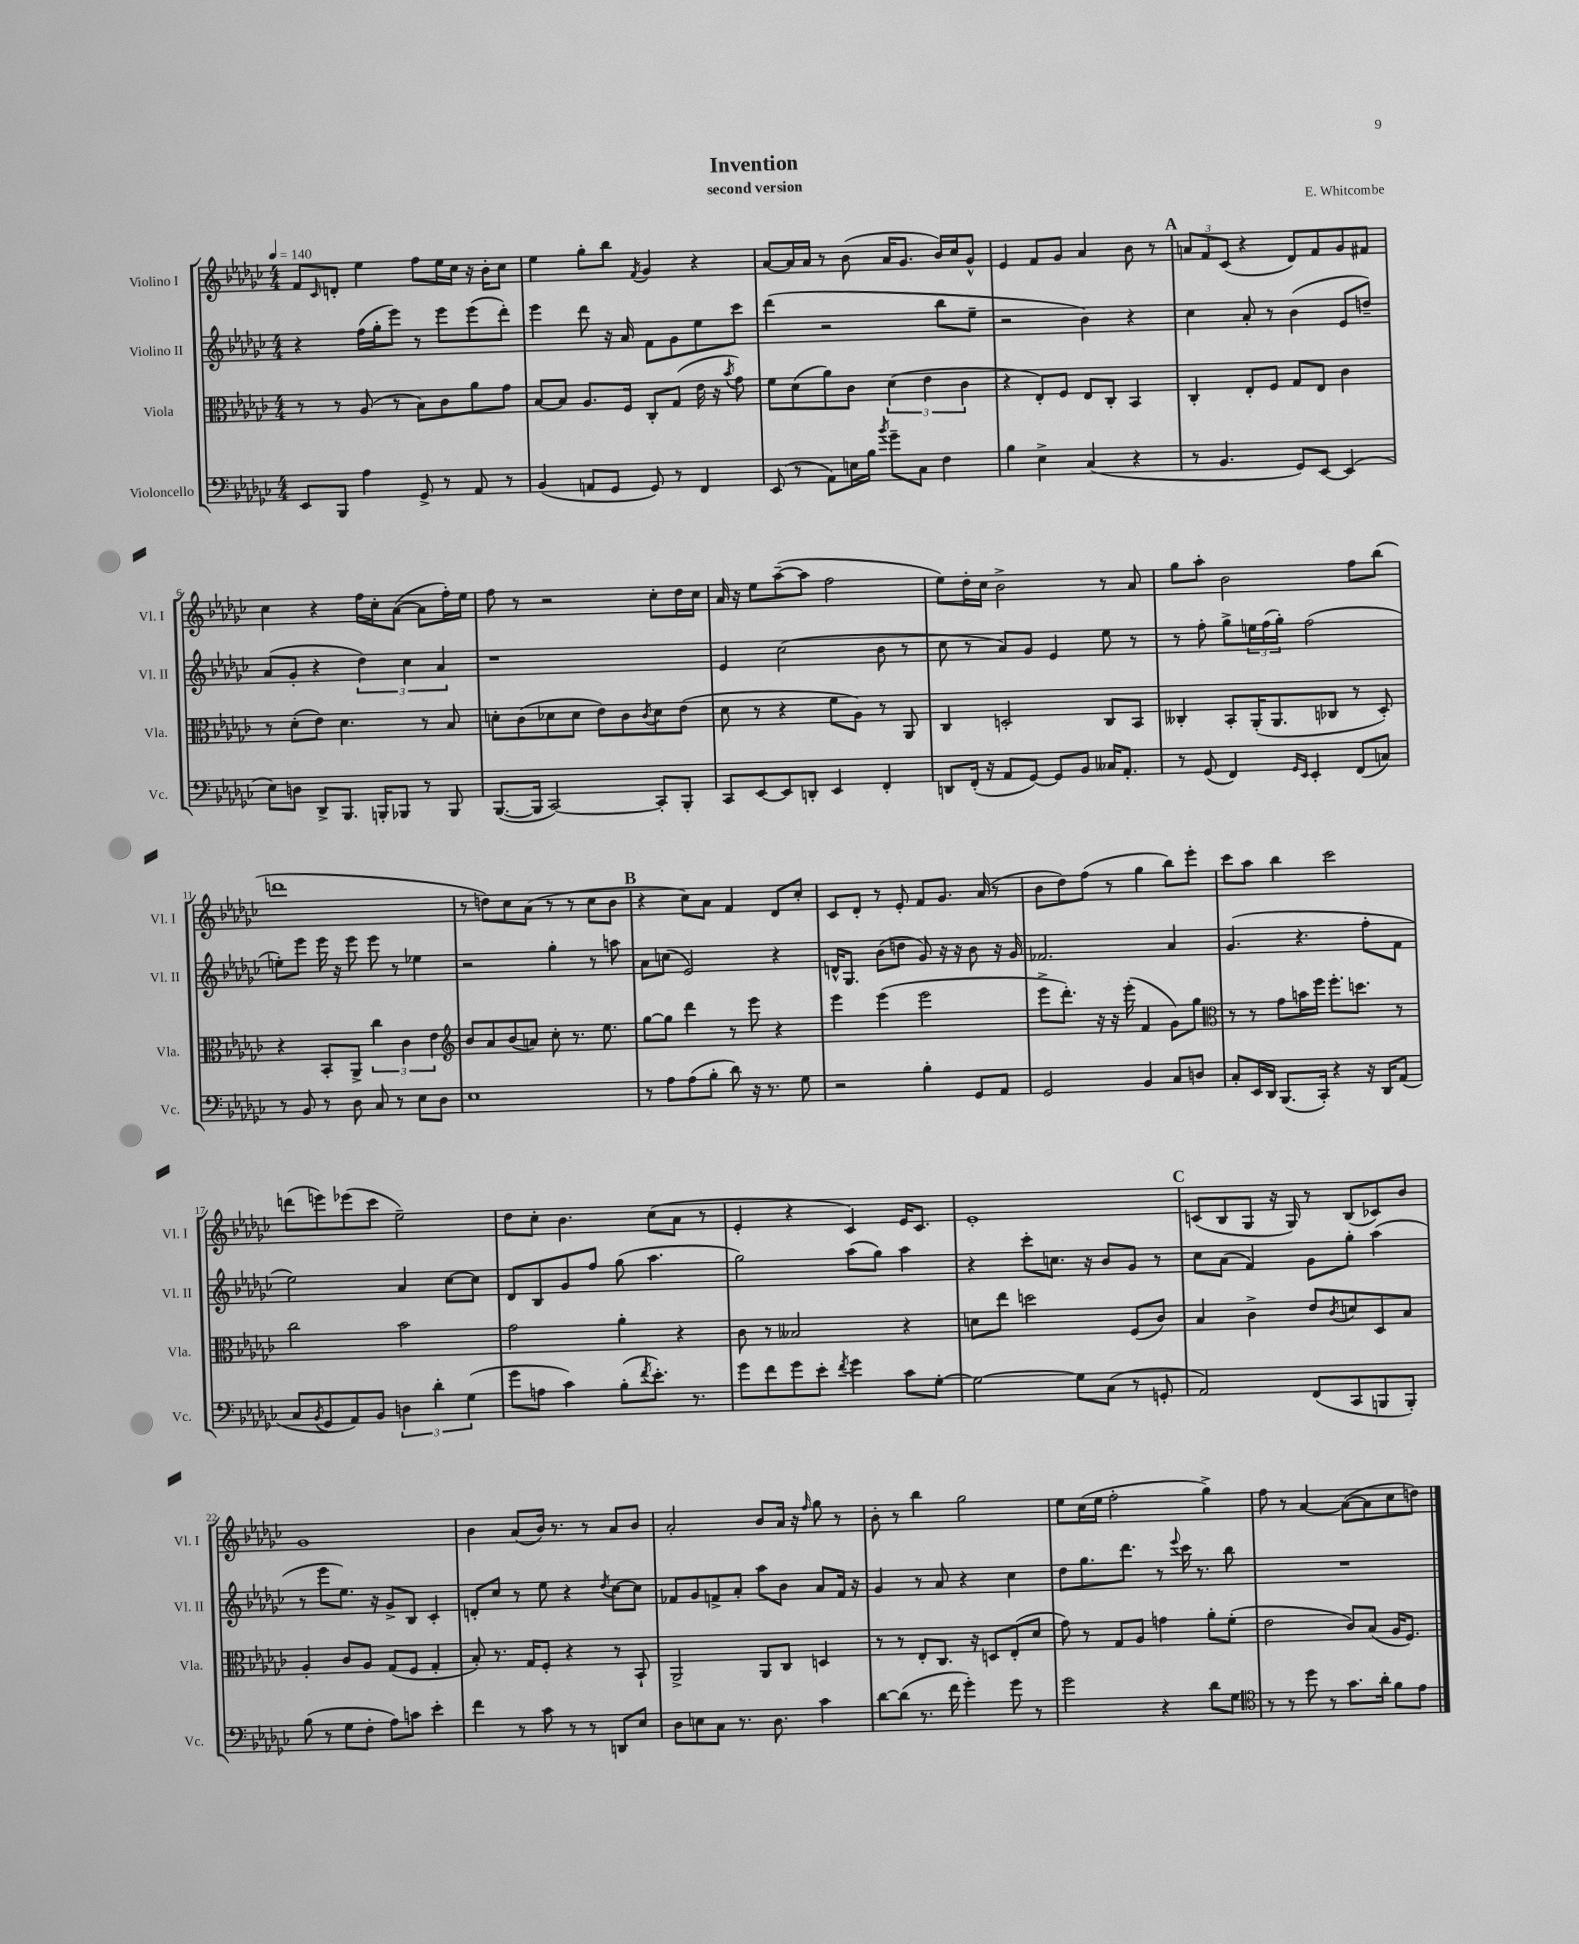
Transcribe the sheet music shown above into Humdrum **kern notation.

**kern	**kern	**kern	**kern
*staff4	*staff3	*staff2	*staff1
*clefF4	*clefC3	*clefG2	*clefG2
*k[b-e-a-d-g-c-]	*k[b-e-a-d-g-c-]	*k[b-e-a-d-g-c-]	*k[b-e-a-d-g-c-]
*M4/4	*M4/4	*M4/4	*M4/4
*MM140	*MM140	*MM140	*MM140
8EE-	8r	4r	8f
.	.	.	16qqc-
8BBB-	8r	.	8d'
4A-	(8A-	(16ff	4ee-
.	.	16gg-'	.
.	8r	8eee-)	.
8GG-^	8B-)	8r	8ff
8r	8c-	8eee-	16ee-
.	.	.	16cc-
8AA-	8a-	(8eee-	16r
.	.	.	16b-'
8r	8g-	8ddd-')	8cc-
=	=	=	=
(4BB-	[8B-	4eee-	4ee-
.	8B-]	.	.
8AA	8.A-	8ddd-	8gg-'
8GG-	.	16r	8bb-
.	16F	16a-	.
.	.	.	8qf
8GG-)	8C-'	8f	4g-
8r	(8G-	8g-	.
4FF	16e-	8ee-	4r
.	16r	.	.
.	8qb-	.	.
.	8g-)	8ccc-	.
=	=	=	=
(8EE-	8f	(4ddd-	[8a-
8r	(8d-	.	16a-]
.	.	.	16a-
8AA-)	8a-)	2r	8r
16E	8c-	.	(8b-
16B-	.	.	.
8qb-	.	.	.
8g-~	(6d-	.	16a-
.	.	.	8.g-
8C-	.	.	.
.	6e-	.	.
4F	.	8bb-	16b-)
.	.	.	16cc-
.	6c-	.	.
.	.	8ee-~	8g-^^
=	=	=	=
4B-	4r	2r	4e-
4E-^	8E-')	.	8f
.	8F	.	8g-
(4C-	8E-	4b-)	4a-
.	8C-'	.	.
4r	4BB-	4r	8b-
.	.	.	8r
=	=	=	=
8r	4C-'	4cc-	12a
.	.	.	12f
4.BB-	.	.	.
.	.	.	(12c-
.	8E-'	8a-'	4r
.	8F	8r	.
8GG-)	8G-	(4b-	8d-)
[8EE-	8E-	.	8f
(4EE-]	4c-	8e-	8g-
.	.	8dd~)	8f#
=	=	=	=
8E-)	8r	(8a-	4cc-
8D	(8d-'	8g-'	.
8DD-^	8e-)	4r	4r
8.BBB-	4.d-	.	.
.	.	6dd-)	16ff
16BBB'	.	.	16cc-'
8BBB-	.	.	([8a-
.	.	6cc-	.
8r	8r	.	8a-]
.	.	6a-	.
8BBB-	8B-	.	16ff')
.	.	.	16ee-
=	=	=	=
([8.BBB-	8d'	1r	8ff
.	(8c-	.	8r
16BBB-]	.	.	.
[2CC-)	8d-	.	2r
.	8d-	.	.
.	8e-)	.	.
.	8c-	.	.
.	8qc-	.	.
8CC-']	8d-	.	8cc-'
8BBB-'	(8e-	.	16dd-
.	.	.	16cc-
=	=	=	=
8CC-	8d-	4e-	16a-
.	.	.	16r
[8EE-	8r	.	8ee-
8EE-]	4r	(2cc-	([8aa-~
8DD'	.	.	8aa-]
4EE-	8f	.	2ff
.	8A-)	.	.
4FF'	8r	8b-	.
.	8AA-	8r	.
=	=	=	=
8DD	4C-	8cc-	8ee-)
(16FF'	.	8r	16dd-'
16r	.	.	16cc-
8AA-	2D'	8a-)	2b-^
[8GG-)	.	8g-	.
8GG-]	.	4e-	.
8BB-	.	.	.
16C--	8C-	8ee-	8r
8.AA-'	.	.	.
.	8BB-	8r	8a-
=	=	=	=
8r	4C--'	8r	8gg-
(8GG-	.	8ff'	8aa-'
4FF)	8BB-'	8gg-^	2b-
.	(16AA-'	24ee	.
.	.	(24ff	.
.	8.AA-	.	.
.	.	24gg-')	.
16qqGG-	.	.	.
16qqEE-	.	.	.
4EE-'	.	(2ff	.
.	8C-	.	.
(8FF	8r	.	8ff
8C)	8D-')	.	(8bb-
=	=	=	=
8r	4r	8ee')	1ddd
8BB-	.	8eee-	.
8r	8BB-'	16eee-	.
.	.	16r	.
8D-	8AA-^	8eee-	.
8C-	6cc-	8eee-	.
8r	.	8r	.
.	6c-	.	.
8E-	.	4ee-	.
.	6e-	.	.
8D-	.	.	.
=	=	=	=
*	*clefG2	*	*
1E-	8b-	2r	8r
.	8a-	.	8dd)
.	(8b-	.	8cc-
.	8a)	.	(8a-
.	8cc-'	4gg-'	8r
.	8.r	.	8r
.	.	8r	8cc-
.	8.ee-	.	.
.	.	8aa	8b-
=	=	=	=
8r	[8gg-	8a-	4r
8A-	8gg-]	(8cc	.
(8A-	4ddd-	2e-)	8cc-)
8B-'	.	.	8a-
8d-)	8r	.	4f
16r	8eee-	.	.
8.r	.	.	.
.	4r	4r	8d-
8G-	.	.	8cc-'
=	=	=	=
2r	4eee-	16d^^	8c-
.	.	8.G-	.
.	.	.	8d-'
.	(4eee-	(8b-	8r
.	.	8dd	8e-'
4B-'	2eee-	8g-)	8f
.	.	16r	8.g-
.	.	16r	.
8GG-	.	8b-	.
.	.	.	(16a-
8AA-	.	16r	8r
.	.	16g-	.
=	=	=	=
2GG-	8eee-^	2.f-	8b-
.	8.ddd-')	.	8dd-)
.	.	.	(8ff
.	16r	.	.
.	16r	.	8r
.	(16eee-'	.	.
4BB-	4f	.	4gg-
8C-	8g-)	4a-	8bb-)
8D	8gg-	.	8eee-'
=	=	=	=
*	*clefC3	*	*
8C-'	8r	(4.g-	8ccc-
16EE-	8r	.	8aa-
16DD-	.	.	.
(8.BBB-	8g-	.	4bb-
.	16b	4.r	.
16CC-')	16ff	.	.
4r	8.ff'	.	2ccc-
.	8.dd	.	.
16r	.	8ff'	.
16DD-	.	.	.
(8AA-	8r	8f	.
=	=	=	=
8C-	2cc-	2ee-)	(8ddd
8qBB-	.	.	.
8GG-	.	.	8eee)
8AA-)	.	.	(8eee-
8BB-	.	.	8ccc-
6D	2b-	4a-	2ee-~)
6d-'	.	.	.
.	.	[8cc-	.
(6G-	.	.	.
.	.	8cc-]	.
=	=	=	=
8g-	2g-	8d-	8dd-
8A	.	8B-	8cc-'
4c-)	.	8g-	4.b-
.	.	8ff	.
(8B-'	4a-'	(8gg-	.
8qf	.	.	.
8.e-')	.	4.aa-	(8cc-
.	4r	.	8a-
8.r	.	.	.
.	.	.	8r
=	=	=	=
8g-	8c-	2gg-)	4e-'
8f	8r	.	.
8g-	2B--	.	4r
8e-'	.	.	.
8qf	.	.	.
4g-	.	(8aa-	4c-)
.	.	8gg-)	.
8c-	4r	4aa-	16e-
.	.	.	8.c-
[8G-'	.	.	.
=	=	=	=
2G-_	8d	4r	1e-'
.	8ee-	.	.
.	2dd	8ccc-'	.
.	.	8.cc	.
8G-]	.	.	.
.	.	16r	.
(8C-	.	8b-	.
8r	(8F	8g-	.
8GG'	8c-)	8r	.
=	=	=	=
2AA-)	4B-	8cc-	(8c
.	.	(8a-	8B-
.	4c-^	4f)	8G-
.	.	.	16r
.	.	.	16G-)
(8FF	8e-	8g-	8r
.	8qc-	.	.
8CC-	8d	8gg-'	(8B-
8BBB	8D-	(4aa-	8c-)
8BBB')	8B-	.	8b-
=	=	=	=
(8B-	4A-'	8r	1g-
8r	.	8eee-	.
8G-	8c-	8.ee-)	.
8F'	8A-	.	.
.	.	16r	.
8A-)	(8G-	8g-^	.
8c	8F	8B-	.
4e-'	4G-'	4c-'	.
=	=	=	=
4f	8B-')	8d'	4b-
.	8.r	8cc-	.
8r	.	8r	(8a-
.	16G-	.	.
8c-	8F'	8ee-	16b-)
.	.	.	8.r
8r	4r	4r	.
8r	.	.	8r
.	.	8qdd-	.
8DD	8r	[8cc-	8a-
8E-	8BB-`	8cc-]	8b-
=	=	=	=
8D-	2AA-^	8f-	2a-'
8E	.	8g-	.
8C-	.	8f^	.
8.r	.	8a-'	.
.	8AA-	8aa-	8b-
8.D-	.	.	.
.	8C-	8b-	16a-
.	.	.	16r
.	.	.	16qqff
4c-	4D	8a-	8gg-
.	.	16f	8r
.	.	16r	.
=	=	=	=
[8d-	8r	4g-	8b-'
(8d-]	8r	.	8r
8.r	8E-'	8r	4bb-
.	8.C-	8a-	.
16f	.	.	.
4g-')	.	4r	2gg-
.	16r	.	.
.	8D	.	.
8g-	(8E-'	4cc-	.
8r	8d-	.	.
=	=	=	=
2g-	8g-)	8dd-	8ee-
.	8r	8.gg-	(16cc-
.	.	.	16ee-
.	8G-	.	2ff'
.	.	8.ddd-	.
.	8A-	.	.
4r	4g	8r	.
.	.	8qqeee-	.
.	.	16ccc-	.
.	.	8.r	.
8d-	8a-'	.	4gg-^)
8G-	(8f'	8bb-	.
=	=	=	=
*clefC4	*	*	*
8r	2e-	1r	8ff
8r	.	.	8r
8dd-	.	.	[4a-
8r	.	.	.
8.g-	8c-)	.	(8a-_
.	(8B-	.	8a-]
16a-'	.	.	.
8f	16A-	.	8cc-
.	8.F)	.	.
8e-	.	.	8dd)
==	==	==	==
*-	*-	*-	*-
